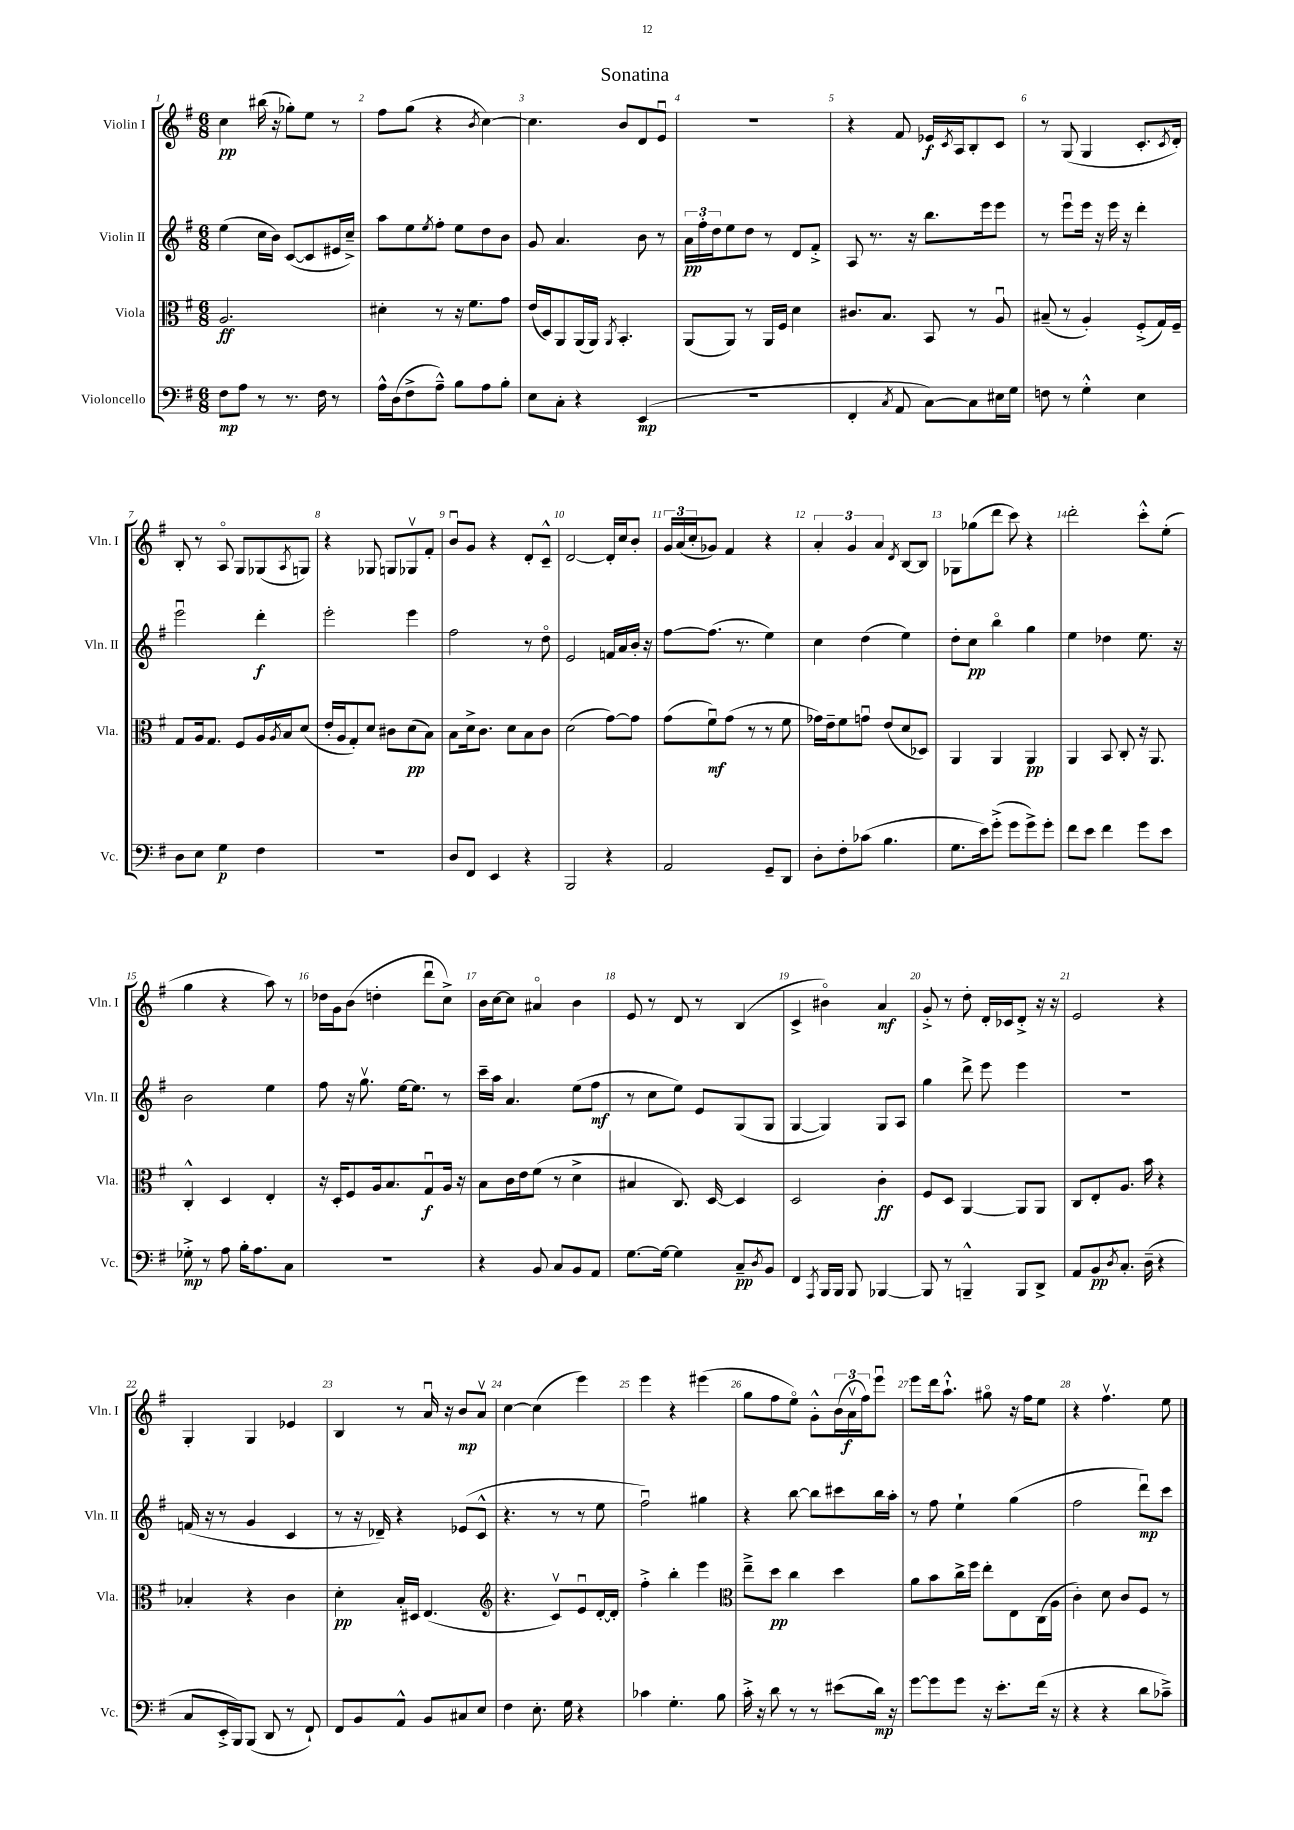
\header { title = "Sonatina" }
<<
\new StaffGroup <<
\new Staff = "s0" \with { instrumentName = "Violin I" shortInstrumentName = "Vln. I" } {
    \clef treble \key g \major \numericTimeSignature \time 6/8
    c''4\pp bis''16( r16 ges''8-.) e''8 r8 |
    fis''8 g''8( r4 \acciaccatura { b'8 } c''4~) |
    c''4. b'8 d'8 e'8\downbow |
    R2. |
    r4 fis'8 ees'16\f \acciaccatura { c'8 } a16 b8-. c'8 |
    r8 g8( g4 c'8.-. \acciaccatura { c'8 } d'16-.) |
    b8-. r8 a8\flageolet g8 ges8( \acciaccatura { a8 } g8) |
    r4 ges8 g8 ges8\upbow fis'8-. |
    b'8\downbow g'8 r4 d'8-. c'8---^ |
    d'2~ d'16-. c''16 b'8-. |
    \tuplet 3/2 { g'16 a'16( c''16-. } ges'8) fis'4 r4 |
    \tuplet 3/2 { a'4-. g'4 a'4 } \acciaccatura { d'8 } b8~ b8 |
    ges8 ges''8( d'''8 c'''8) r4 |
    d'''2-. c'''8-.-^ e''8-.( |
    g''4 r4 a''8) r8 |
    des''16 g'16 b'8( d''4-. d'''8\downbow c''8->) |
    b'16 c''16~ c''8 ais'4\flageolet b'4 |
    e'8 r8 d'8 r8 b4( |
    c'4-> bis'4\flageolet) a'4\mf |
    g'8-.-> r8 d''8-. d'16-. ces'16 d'8-.-> r16 r16 |
    e'2 r4 |
    g4-. g4 ees'4 |
    b4 r8 a'16\downbow r16 b'8\mp a'8\upbow |
    c''4~ c''4( e'''4) |
    e'''4 r4 eis'''4( |
    g''8 fis''8 e''8\flageolet) g'8-.-^ \tuplet 3/2 { b'16( a'16\upbow\f fis''16) } e'''8\downbow |
    e'''8 d'''16 a''8.-!-^ gis''8\flageolet r16 fis''16 e''8 |
    r4 fis''4.\upbow e''8 \bar "|." |
}
\new Staff = "s1" \with { instrumentName = "Violin II" shortInstrumentName = "Vln. II" } {
    \clef treble \key g \major \numericTimeSignature \time 6/8
    e''4( c''16 b'16) c'8~( c'8 eis'16 c''16--->) |
    a''8 e''8 \acciaccatura { e''8 } fis''8-. e''8 d''8 b'8 |
    g'8 a'4. b'8 r8 |
    \tuplet 3/2 { a'16\pp fis''16-. d''16 } e''8 d''8 r8 d'8 fis'8-.-> |
    a8 r8. r16 b''8. e'''16 e'''8 |
    r8 e'''8\downbow e'''16 r16 e'''16 r16 d'''4-. |
    e'''2\downbow d'''4-.\f |
    e'''2-. e'''4 |
    fis''2 r8 d''8\flageolet |
    e'2 f'16 a'16 b'16-. r16 |
    fis''8~ fis''8.( r8. e''4) |
    c''4 d''4( e''4) |
    d''8-. c''8\pp b''4\flageolet g''4 |
    e''4 des''4 e''8. r16 |
    b'2 e''4 |
    fis''8 r16 g''8.\upbow e''16~ e''8. r8 |
    c'''16-- a''16 a'4. e''8( fis''8\mf |
    r8 c''8 e''8) e'8 g8( g8 |
    g4~ g4) g8 a8 |
    g''4 d'''8-> e'''8 e'''4 |
    R2. |
    f'16( r16 r8 g'4 c'4 |
    r8 r16 des'16--) r4 ees'8( c'8-^ |
    r4. r8 r8 e''8 |
    fis''2\downbow) gis''4 |
    r4 b''8~ b''8 cis'''8 b''16 a''16-. |
    r8 fis''8 e''4-! g''4( |
    fis''2 d'''8\downbow\mp) c'''8 \bar "|." |
}
\new Staff = "s2" \with { instrumentName = "Viola" shortInstrumentName = "Vla." } {
    \clef alto \key g \major \numericTimeSignature \time 6/8
    a2.\ff |
    dis'4-. r8 r16 fis'8. g'8 |
    e'16( d16) a,8 a,16( a,16) \acciaccatura { a,8 } b,4.-. |
    a,8( a,8) r8 a,16 fis16 d'4 |
    cis'8. b8. b,8 r8 a8\downbow |
    bis8--( r8 a4-.) fis8-.->( g16) fis16-- |
    g8 a16 g8. fis8 a16 \acciaccatura { a8 } b16 d'8( |
    e'16-. a16 g8-.) d'8 cis'8 d'8\pp( b8) |
    b8 d'16-> c'8. d'8 b8 c'8 |
    d'2( g'8~) g'8 |
    g'8( fis'8\downbow\mf) g'8( r8 r8 fis'8 |
    ges'16) e'16-- fis'8 g'8\downbow e'8( d'8 des8) |
    a,4 a,4 a,4\pp |
    a,4 b,8 c8-. r16 a,8. |
    c4-.-^ d4 e4-. |
    r16 d16-. fis8 a16 b8. g8\downbow\f a16 r16 |
    b8 c'16 e'16 fis'8( r8 d'4-> |
    bis4 c8.) d16~ d4 |
    d2 c'4-.\ff |
    fis8 d8 a,4~ a,8 a,8 |
    c8 e8-. a8. b'16 r4 |
    bes4-. r4 c'4 |
    d'4-.\pp b16-. dis16 e4.( |
    \clef treble r4. c'8\upbow) e'8\downbow d'16~-. d'16-. |
    fis''4-.-> b''4-. e'''4 |
    \clef alto e''8---> d''8\pp c''4 d''4 |
    a'8 b'8 c''16-> fis''16 e''8-. e8 c16( a16 |
    c'4-.) d'8 c'8 fis8 r8 \bar "|." |
}
\new Staff = "s3" \with { instrumentName = "Violoncello" shortInstrumentName = "Vc." } {
    \clef bass \key g \major \numericTimeSignature \time 6/8
    fis8\mp a8 r8 r8. fis16 r8 |
    a16-^ d16( fis8-> a8---^) b8 a8 b8-. |
    e8 c8-. r4 e,4\mp( |
    r2. |
    fis,4-. \acciaccatura { c8 } a,8 c8~) c8 eis16 g16 |
    f8 r8 g4-.-^ e4 |
    d8 e8 g4\p fis4 |
    R2. |
    d8 fis,8 e,4 r4 |
    b,,2 r4 |
    a,2 g,8-- d,8 |
    d8-. fis8-. ces'8( b4. |
    g8. e'16) g'8-.->( g'8 g'8->) g'8-. |
    fis'8 e'8 fis'4 g'8 e'8 |
    ges8-.->\mp r8 a8 b16-. a8. c8 |
    R2. |
    r4 b,8 c8 b,8 a,8 |
    g8.~ g16~ g4 c8--\pp \acciaccatura { d8 } b,8 |
    fis,4 \acciaccatura { a,,8 } b,,16 b,,16 b,,8 bes,,4~ |
    bes,,8 r8 b,,4---^ b,,8 d,8-> |
    a,8 b,8\pp \acciaccatura { d8 } c8.-. d16--( r4 |
    c8 e,16-.-> b,,16) b,,8( d,8 r8 fis,8-!) |
    fis,8 b,8 a,8-^ b,8 cis8 e8 |
    fis4 e8.-. g16 r4 |
    ces'4 g4.-. b8 |
    c'16-.-> r16 d'8 r8 r8 eis'8( d'16\mp) r16 |
    g'8~ g'8 g'8 r16 e'8.-. fis'16( r16 |
    r4 r4 d'8 ces'8--->) \bar "|." |
}
>>
>>
\layout { \context { \Score \override BarNumber.break-visibility = ##(#f #t #t) barNumberVisibility = #all-bar-numbers-visible } }
